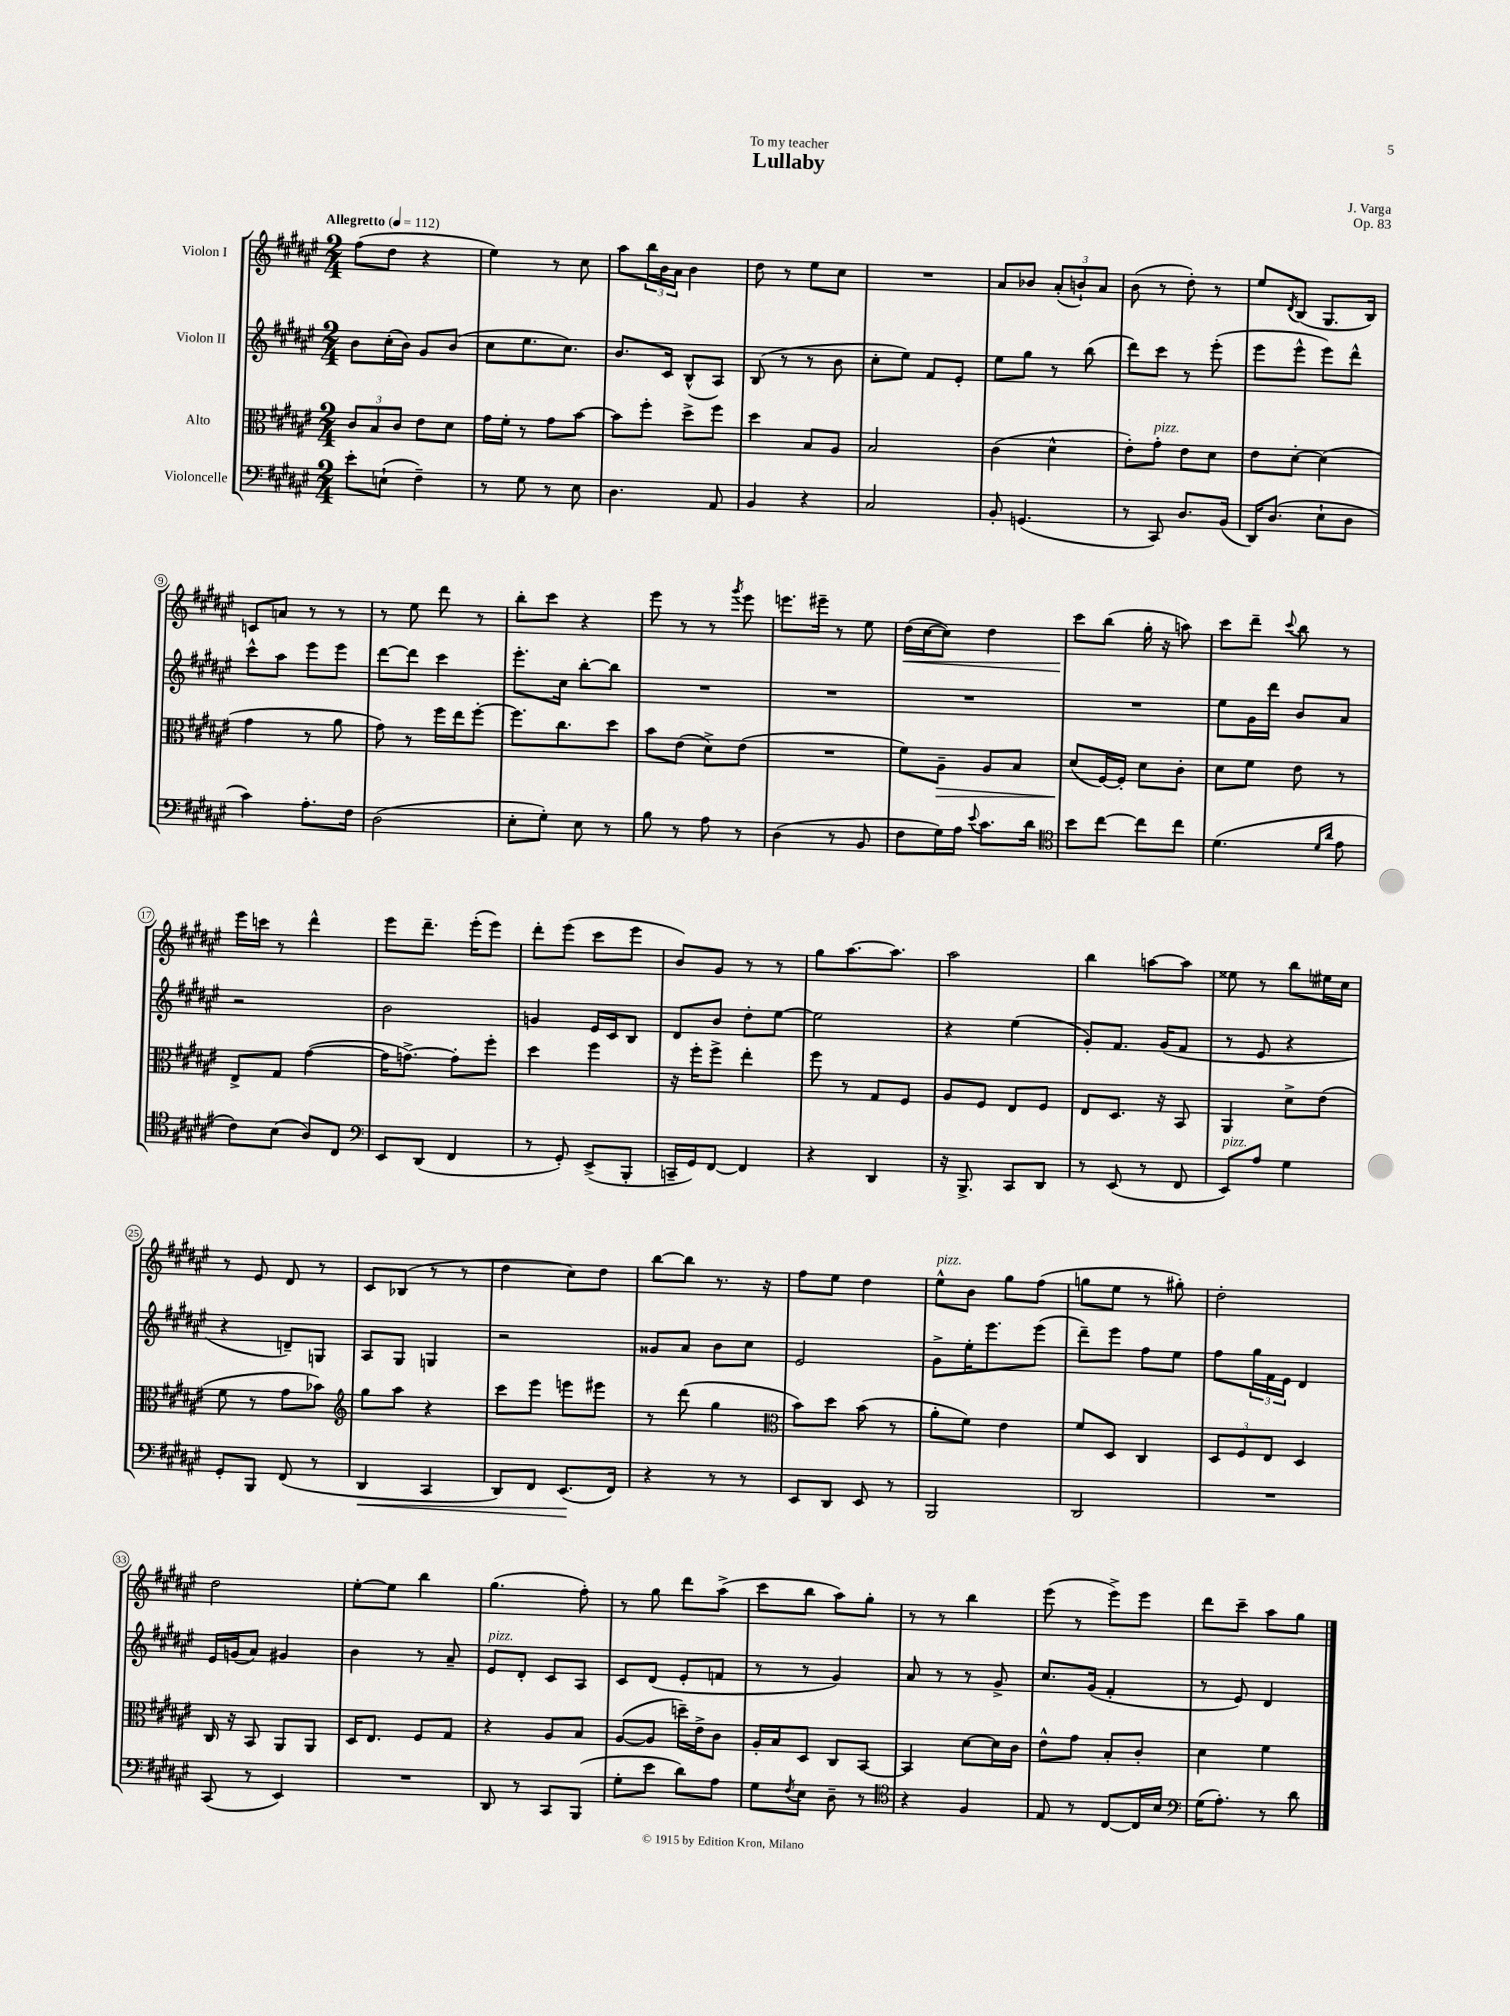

**kern	**kern	**kern	**kern
*staff4	*staff3	*staff2	*staff1
*clefF4	*clefC3	*clefG2	*clefG2
*k[f#c#g#d#a#e#]	*k[f#c#g#d#a#e#]	*k[f#c#g#d#a#e#]	*k[f#c#g#d#a#e#]
*M2/4	*M2/4	*M2/4	*M2/4
*MM112	*MM112	*MM112	*MM112
8e#'	12c#	8b	(8ff#
.	12B	.	.
(8E`	.	(16cc#'	8dd#
.	12c#	.	.
.	.	16b)	.
4F#~)	8e#	8g#	4r
.	8d#	(8b	.
=	=	=	=
8r	16g#	8cc#	4ee#)
.	16f#'	.	.
8G#	8r	8.ee#	.
8r	8g#	.	8r
.	.	8.cc#)	.
8E#	[8b	.	8cc#
=	=	=	=
4.D#	8b]	8.b	8aa#
.	8ff#'	.	24bb
.	.	.	24b
.	.	16c#	.
.	.	.	24a#
.	8dd#^	(8B^^	4b
8AA#	8ff#	8A#)	.
=	=	=	=
4BB	4dd#	(8B	8dd#
.	.	8r	8r
4r	8B	8r	8ee#
.	8A#	8b	8cc#
=	=	=	=
2C#	2B	8cc#'	2r
.	.	8ee#)	.
.	.	8f#	.
.	.	8e#'	.
=	=	=	=
8BB'	(4c#	8ee#	8a#
(4.GG	.	8gg#	8b-
.	4d#^^	8r	(12a#'
.	.	.	12b`)
.	.	(8bb	.
.	.	.	12a#
=	=	=	=
8r	8e#')	8ddd#)	(8b
8CC#)	8g#'	8ccc#	8r
8.D#	8e#	8r	8dd#')
.	8d#	(8eee#'	8r
(16BB	.	.	.
=	=	=	=
16DD#)	8e#	8eee#	8ee#
(8.D#	.	.	.
.	.	.	8qd#
.	[8d#'	8eee#^^	(8B
8E#`	(4d#]	8eee#)	8.G#
8D#	.	8ddd#^^	.
.	.	.	16B)
=	=	=	=
4c#)	4g#	8ccc#^^	8c
.	.	8aa#	8a
8.A#'	8r	8eee#	8r
.	8a#	8eee#	8r
16F#	.	.	.
=	=	=	=
(2D#	8g#)	[8ddd#	8r
.	8r	8ddd#]	8ee#
.	16ff#	4ccc#	8ddd#
.	16ee#	.	.
.	[8ff#'	.	8r
=	=	=	=
8E#'	8.ff#]	8.eee#'	8bb'
8G#')	.	.	8ccc#
.	8.cc#	16cc#	.
8E#	.	[8bb'	4r
8r	8dd#	8bb]	.
=	=	=	=
8B	8b	2r	8eee#
8r	(8e#	.	8r
8A#	8d#^)	.	8r
.	.	.	8qggg#
8r	(8e#	.	8eee#
=	=	=	=
(4D#	2r	2r	8.eee
.	.	.	16eee#~
8r	.	.	8r
8BB	.	.	8ee#
=	=	=	=
8F#	8f#)	2r	(16dd#
.	.	.	[16cc#
16G#)	8A#~	.	8cc#])
16A#	.	.	.
8qqe#	.	.	.
8.c#	8A#	.	4dd#
.	8B	.	.
16d#	.	.	.
=	=	=	=
*clefC4	*	*	*
8b	(8d#	2r	8ccc#
[8cc#	[16F#)	.	(8bb
.	16F#']	.	.
8cc#]	8d#	.	16gg#'
.	.	.	16r
8cc#	8c#'	.	8aa)
=	=	=	=
(4.d#	8d#	8ee#	8ccc#
.	8f#	16g#	8ddd#~
.	.	16ddd#	.
.	.	.	8qqccc#
.	8e#	8b	8bb
16qqd#	.	.	.
16qqa#	.	.	.
8e#	8r	8a#	8r
=	=	=	=
8c#)	8E#^	2r	16eee#
.	.	.	16ccc
(8B	8G#	.	8r
8A#)	([4g#	.	4ddd#^^
8C#	.	.	.
=	=	=	=
*clefF4	*	*	*
8EE#	16g#]	2b	8eee#
.	[8.g^)	.	.
(8DD#	.	.	8.ddd#~
4FF#	8g']	.	.
.	.	.	(16eee#'
.	8ff#'	.	8eee#)
=	=	=	=
8r	4dd#	4g	8ddd#'
8GG#')	.	.	(8eee#
(8EE#^	4ff#	16e#	8ccc#
.	.	16c#	.
8BBB'	.	8B	8eee#
=	=	=	=
16CC~	16r	8d#	8b)
16GG#)	16ff#'	.	.
[8FF#	8ff#^	8b	8g#
4FF#]	4ee#'	8dd#'	8r
.	.	[8ee#	8r
=	=	=	=
4r	8ff#	2ee#]	8gg#
.	8r	.	[8.aa#
4DD#	8G#	.	.
.	.	.	8.aa#]
.	8F#	.	.
=	=	=	=
16r	8A#	4r	2aa#
8.BBB^	.	.	.
.	8F#	.	.
8CC#	8E#	(4ee#	.
8DD#	8F#	.	.
=	=	=	=
8r	8E#	8g#')	4bb
(8EE#	8.D#	8.f#	.
8r	.	.	[8aa
.	16r	(16g#	.
8FF#	8BB	8f#	8aa]
=	=	=	=
8EE#)	4AA#	8r	8ee##
8A#	.	8e#	8r
4G#	8d#^	4r	8bb
.	(8e#	.	16ee#
.	.	.	16cc#
=	=	=	=
8GG#'	8f#	4r	8r
8BBB	8r	.	8e#
(8FF#	8g#	8d~)	8d#
8r	8b-)	8G	8r
=	=	=	=
*	*clefG2	*	*
4DD#	8gg#	8A#	8c#
.	8aa#	8G#	(8B-
4CC#	4r	4G	8r
.	.	.	8r
=	=	=	=
8DD#)	8ccc#	2r	4dd#
8FF#	8eee#	.	.
(8.EE#	8eee	.	8cc#)
.	8eee#	.	8dd#
16FF#)	.	.	.
=	=	=	=
4r	8r	8g##	[8bb
.	(8ddd#	8a#	8bb]
8r	4gg#	8b	8.r
8r	.	8cc#	.
.	.	.	16r
=	=	=	=
*	*clefC3	*	*
8EE#	8b)	2e#	8ff#
8DD#	8dd#	.	8ee#
8EE#	(8b	.	4dd#
8r	8r	.	.
=	=	=	=
2BBB	8a#'	8g#^	8ee#^^
.	8f#)	16ee#'	8b
.	.	8.eee#	.
.	4e#	.	8gg#
.	.	(8eee#	(8ff#
=	=	=	=
2DD#	8f#	8ddd#~)	8gg
.	8D#	8eee#	8ee#
.	4C#	8ff#	8r
.	.	8ee#	8gg#')
=	=	=	=
2r	12D#	8ff#	2dd#'
.	12F#	.	.
.	.	24gg#	.
.	12E#	24f#	.
.	.	24e#	.
.	4D#	4d#	.
=	=	=	=
(8CC#	16C#	16e#	2dd#
.	16r	(16g	.
8r	8BB	8a#)	.
4EE#)	8AA#	4g#	.
.	8AA#	.	.
=	=	=	=
2r	16D#	4b	[8ee#'
.	8.E#	.	.
.	.	.	8ee#]
.	8F#	8r	4bb
.	8G#	8a#~	.
=	=	=	=
8DD#	4r	8e#	(4.gg#
8r	.	8d#'	.
8CC#	8A#	8c#	.
(8BBB	8B	8A#	8ff#')
=	=	=	=
8G#'	([8A#	8c#	8r
8e#	8A#]	(8d#	8gg#
8d#)	16dd~)	8e#'	8ddd#
.	16e#^	.	.
8A#	8c#	8f	(8aa#^
=	=	=	=
8G#	16A#'	8r	8ccc#
.	16B	.	.
8qF#	.	.	.
8E#	8D#	8r	8bb
8D#~	8C#	4g#)	8aa#)
8r	[8BB	.	8gg#'
=	=	=	=
*clefC4	*	*	*
4r	4BB]	8a#	8r
.	.	8r	8r
4F#	[8d#	8r	4bb
.	16d#]	8g#^	.
.	16c#	.	.
=	=	=	=
8E#	8e#^^	8.cc#	(8eee#
8r	8g#	.	8r
.	.	(16g#	.
[8C#	8B'	4f#'	8eee#^)
16C#]	8c#'	.	8eee#
16B	.	.	.
=	=	=	=
*clefF4	*	*	*
(16G#	4d#	8r	8ddd#
8.A#')	.	.	.
.	.	8e#)	8ccc#~
8r	4f#	4d#	8aa#
8d#	.	.	8gg#
==	==	==	==
*-	*-	*-	*-
